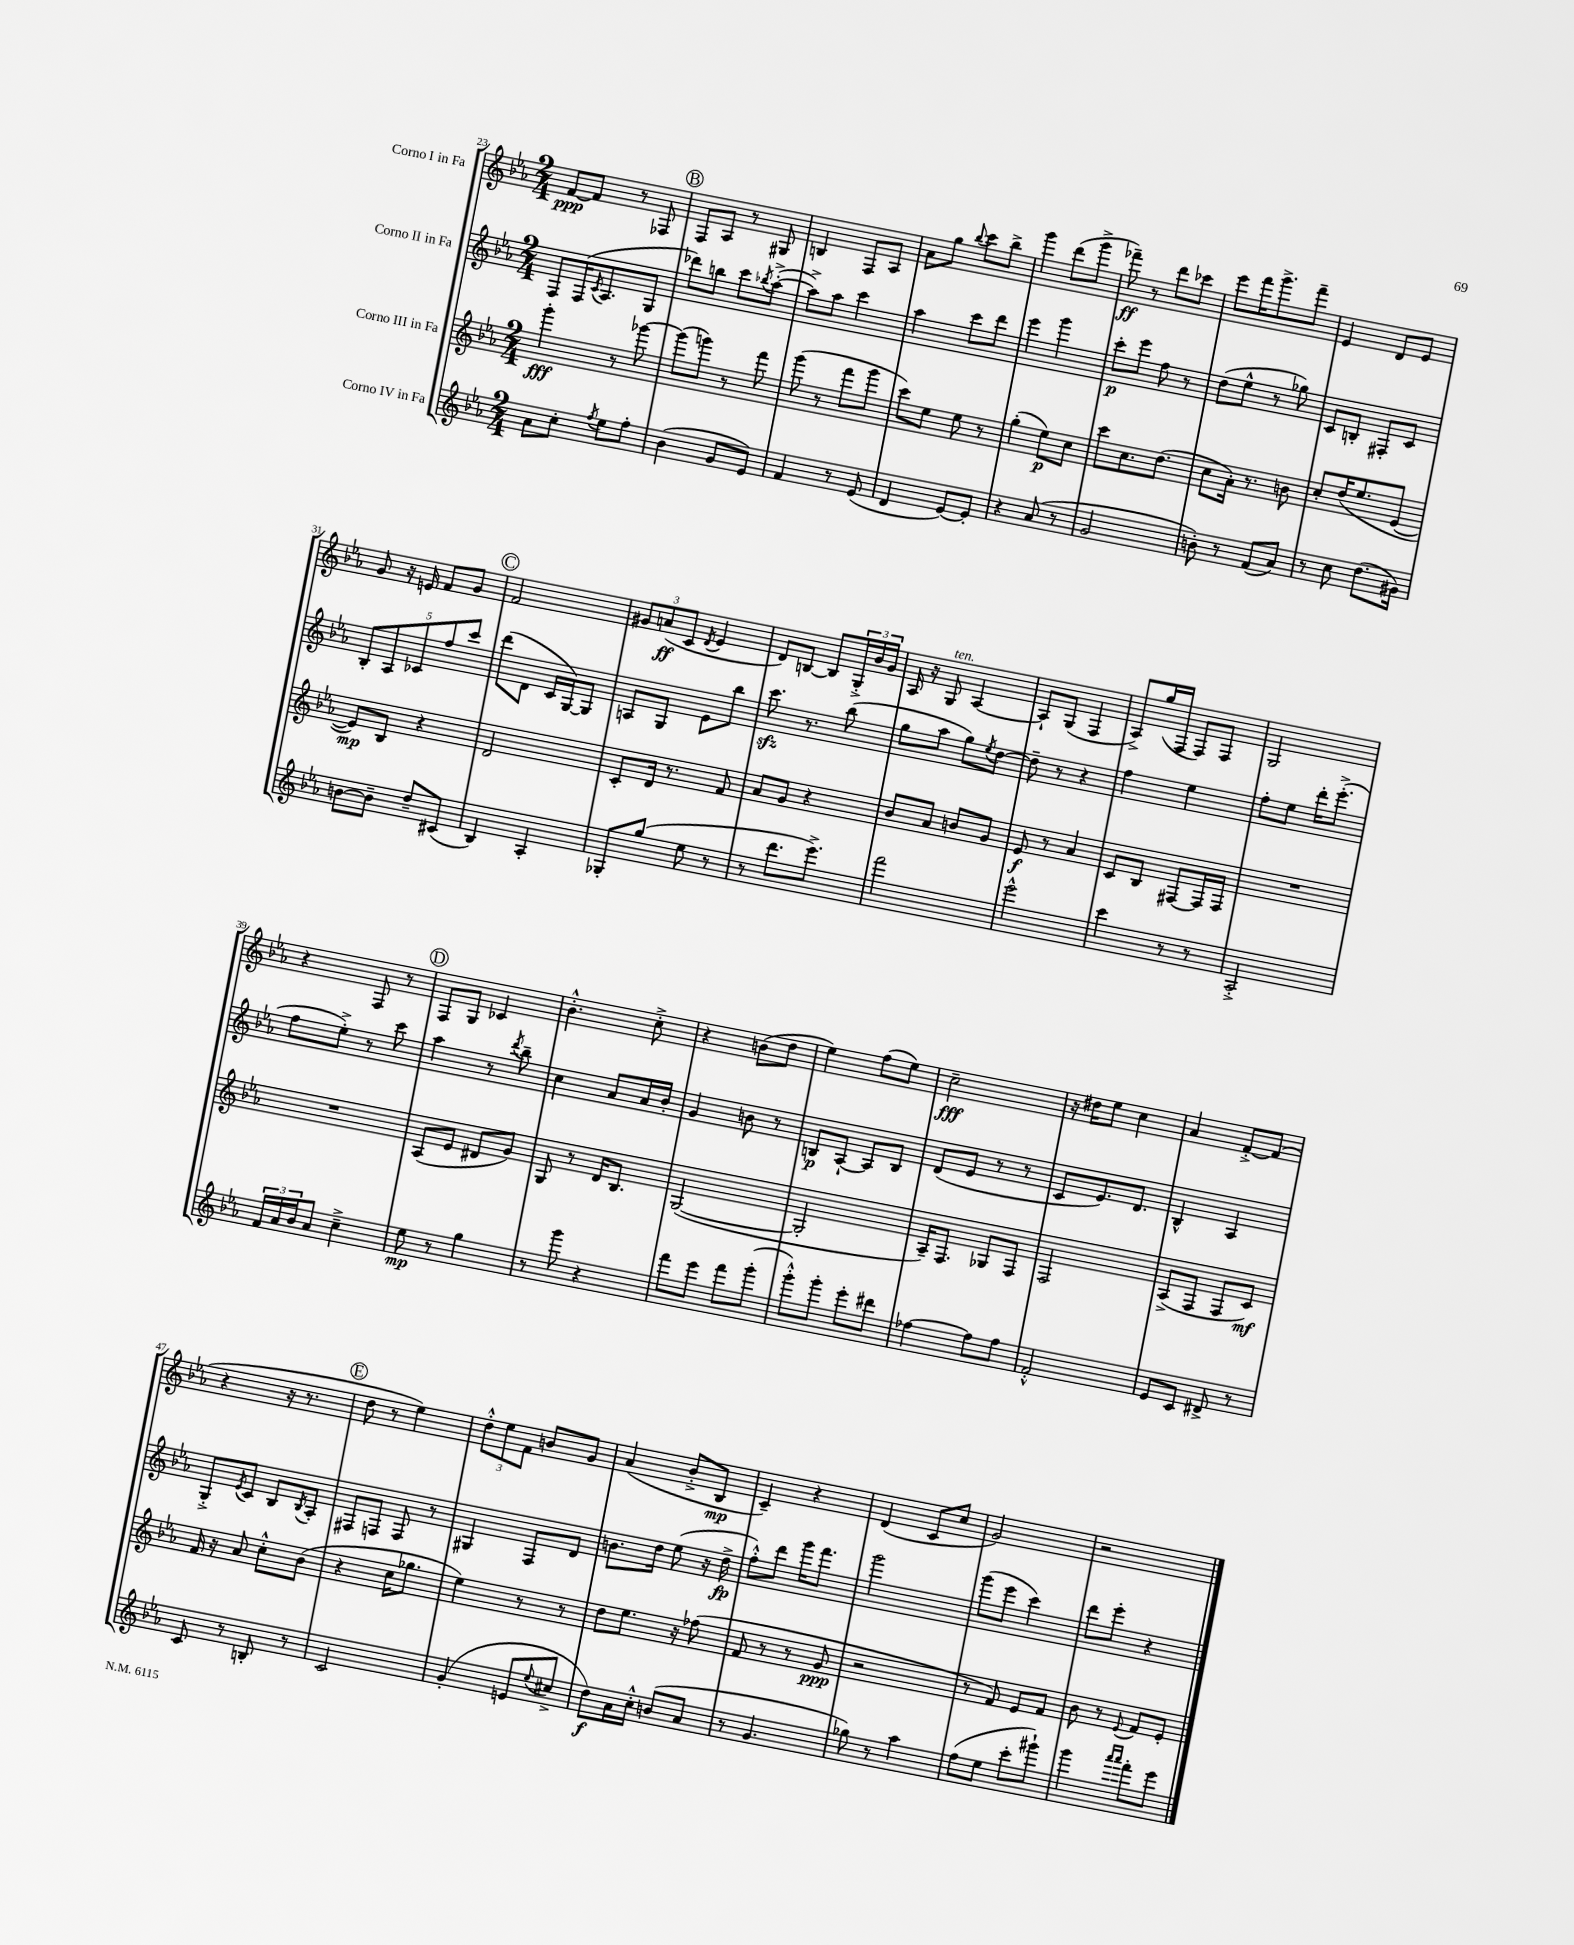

**kern	**kern	**kern	**kern
*staff4	*staff3	*staff2	*staff1
*clefG2	*clefG2	*clefG2	*clefG2
*k[b-e-a-]	*k[b-e-a-]	*k[b-e-a-]	*k[b-e-a-]
*M2/4	*M2/4	*M2/4	*M2/4
8a-	4ggg'	8F	[8f
8cc'	.	(16F	8f]
.	.	8qc	.
.	.	8.A-	.
8qff	.	.	.
8ee-	8r	.	8r
8ff'	[8ggg-	8G	8F-
=	=	=	=
(4b-	(8ggg-]	8ddd-)	8F
.	8ggg)	8bb	8A-
8g	8r	8ccc	8r
.	.	8qbb-	.
8e-)	8fff	([8aa-'^	8G#
=	=	=	=
4f	(8ggg	8aa-^])	4B
.	8r	8aa-	.
8r	8fff	4ccc	8F
(8e-	8ggg	.	8A-
=	=	=	=
4d	8ccc)	4aa-	8a-
.	8ee-	.	8gg
.	.	.	8qqbb-
[8e-)	8ee-	8ccc	8ccc
8e-']	8r	8ddd	8bb-^
=	=	=	=
4r	(4gg'	4eee-	4ggg
(8a-	8ee-)	4ggg	(8ddd
8r	8cc	.	8ggg^
=	=	=	=
2g	8ccc	8ccc'	8fff-~)
.	8.cc	8eee-	8r
.	.	8ff	8ddd
.	(8.dd	.	.
.	.	8r	8ccc-
=	=	=	=
8b')	8cc	(8dd	8eee-
8r	16a-')	8ee-^^	16fff
.	8.r	.	8.ggg^
(8f	.	8r	.
8a-)	8b	8gg-)	8fff~
=	=	=	=
8r	8cc'	8c	4e-
8cc	(16dd	8B'	.
.	8.ee-	.	.
(8.dd	.	8F#'	8d
.	[8e-	8c	8e-
16g#)	.	.	.
=	=	=	=
[8b	8e-])	10B-'	8g
.	.	10A-	.
8b~]	8B-	.	16r
.	.	.	16e
.	.	10c-	.
8dd~	4r	.	8f
.	.	10ff	.
(8c#	.	.	8g
.	.	10ccc	.
=	=	=	=
4B-)	2d	(8ddd	2f
.	.	8d	.
4A-'	.	16c	.
.	.	[16G)	.
.	.	8G]	.
=	=	=	=
8G-'	8c'	8A	12g#
.	.	.	(12a
(8gg	16d	8G	.
.	.	.	12c
.	8.r	.	.
.	.	.	8qd
8ee-	.	8e-	4e-
8r	8f	8bb-	.
=	=	=	=
8r	8a-	8.ccc	8d)
8.ddd	8g	.	[8B
.	.	8.r	.
.	4r	.	8B]
8.eee-^)	.	.	.
.	.	(8bb-	24G'^
.	.	.	24b-
.	.	.	24g
=	=	=	=
2fff	8b-	8gg	16A-
.	.	.	16r
.	8a-	8aa-	8G
.	8b	8gg)	[4A-
.	.	8qee-	.
.	8g	[8dd	.
=	=	=	=
2eee-^^	8e-	8dd~]	8A-`]
.	8r	8r	(8G
.	4a-	4r	4F
=	=	=	=
4ccc	8c	4ff	8A-^)
.	8B-	.	(16gg
.	.	.	16F
8r	[8F#	4ee-	8F)
8r	16F#]	.	8F
.	16F#	.	.
=	=	=	=
2A-'^	2r	8ff'	2G
.	.	8ee-	.
.	.	16ddd'	.
.	.	(8.eee-'^	.
=	=	=	=
24f	2r	8ff	4r
24a-	.	.	.
24b-	.	.	.
8a-	.	8ee-'^)	.
4cc~^	.	8r	8F
.	.	8ccc	8r
=	=	=	=
8ee-	(8A-	4aa-	8F
8r	8e-	.	8G
4gg	8d#	8r	4c-
.	.	8qddd	.
.	8g)	8bb-~	.
=	=	=	=
8r	8G	4cc	4.b-'^^
8ggg	8r	.	.
4r	16d	8a-	.
.	8.B-	.	.
.	.	16a-	8cc'^
.	.	16b-'	.
=	=	=	=
8fff	([2G	4g	4r
8eee-	.	.	.
8fff	.	8b	(8b
(8ggg'	.	8r	8dd
=	=	=	=
8ggg'^^)	2G']	8B	4ee-)
8ggg'	.	[8A-`	.
8eee-'	.	8A-]	(8ff
8ddd#	.	8B	8ee-)
=	=	=	=
[4ff-	16A-~)	(8d	2cc~
.	8.F	.	.
.	.	8e-	.
8ff-]	8G-	8r	.
8ff-	8F	8r	.
=	=	=	=
2f'^^	2F	8c	16r
.	.	.	16dd#
.	.	8.e-)	8ee-
.	.	.	4cc
.	.	8.d	.
=	=	=	=
8e-	(8A-^	4B-^^	4a-
8c	8F	.	.
8d#^	8F	4A-	[8f'^
8r	8c)	.	(8f]
=	=	=	=
8c	16f	8G'^	4r
.	16r	.	.
.	.	8qe-	.
8r	8a-	8c	.
8B'	8cc'^^	8B-	16r
.	.	.	8.r
.	.	8qB-	.
8r	(8b-	8A-'	.
=	=	=	=
2c	4r	8F#	8dd
.	.	8F	8r
.	16cc	8F	4ee-)
.	8.gg-	.	.
.	.	8r	.
=	=	=	=
(4g'	4ee-)	4G#	12dd'^^
.	.	.	12ee-
.	.	.	12f
8e	8r	8F	8b
8qqee-	.	.	.
8cc#^	8r	8d	8g
=	=	=	=
8dd)	8dd	8.b	(4a-
16a-	8.ee-	.	.
16cc'^^	.	16dd	.
(8b	.	(8ee-	8b-'^
.	16r	.	.
8a-	(8ff-	16r	8B-
.	.	16dd^	.
=	=	=	=
8r	8f	8ff'^^)	4c~)
4.g	8r	8ddd	.
.	8r	16ggg	4r
.	.	8.fff	.
.	8g	.	.
=	=	=	=
8gg-)	2r	2ggg	(4d
8r	.	.	.
4aa-	.	.	8c
.	.	.	8cc
=	=	=	=
(8ff	8r	(8ggg	2g)
8ee-	8f)	8eee-	.
8ccc'	8e-	4ccc)	.
8ggg#`)	8f	.	.
=	=	=	=
4ggg	8b-	8ddd	2r
.	8r	8eee-'	.
16qqaaa-	.	.	.
16qqaaa-	8qqe-	.	.
8fff'	8f	4r	.
8eee-	8e-'	.	.
==	==	==	==
*-	*-	*-	*-
